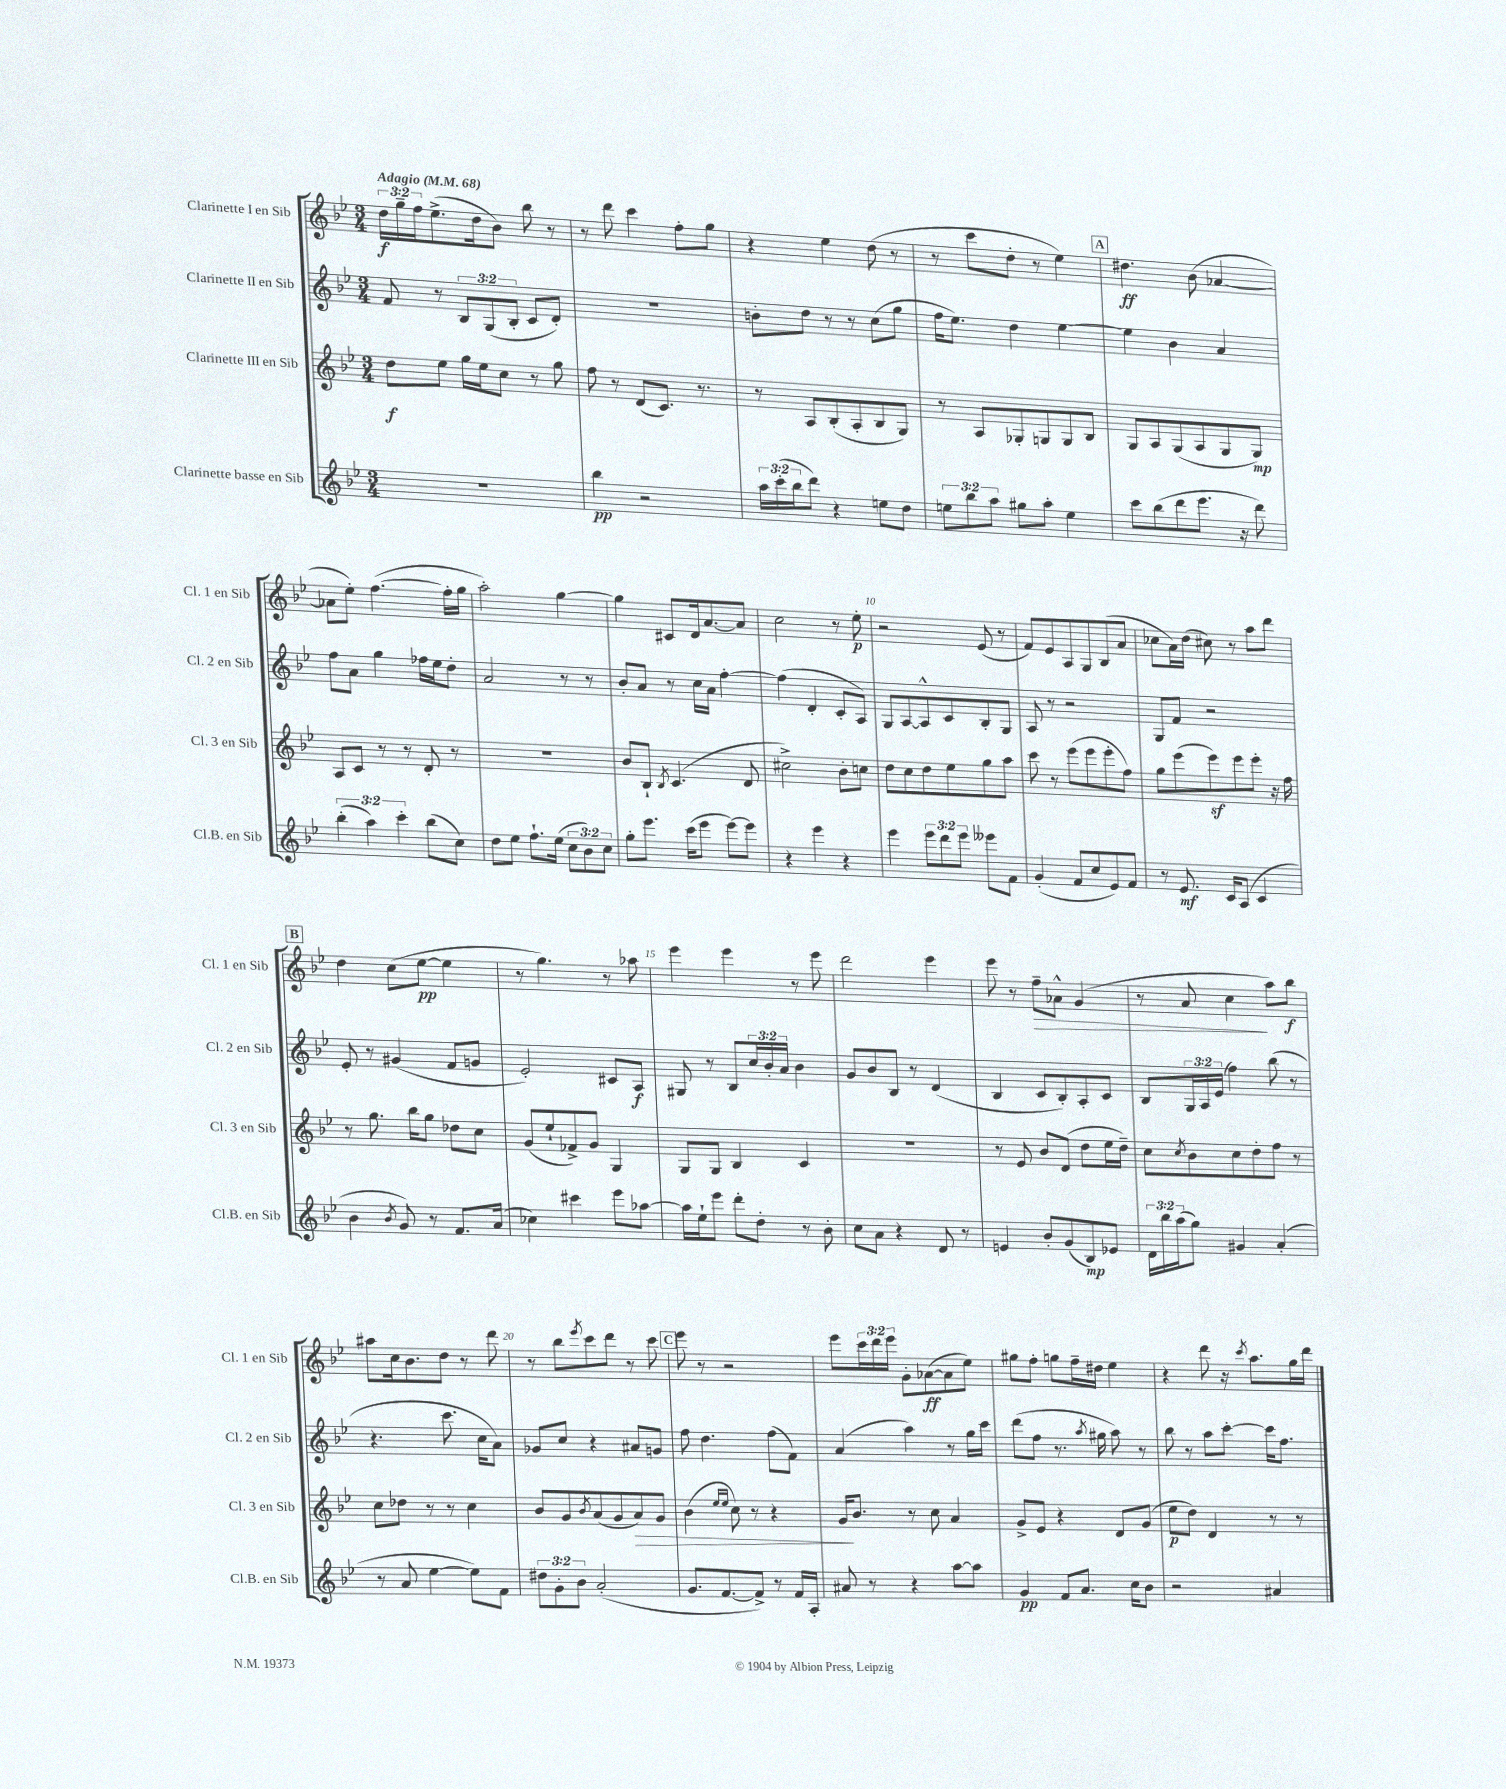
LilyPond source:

<<
\new StaffGroup <<
\new Staff = "s0" \with { instrumentName = "Clarinette I en Sib" shortInstrumentName = "Cl. 1 en Sib" } {
    \clef treble \key bes \major \numericTimeSignature \time 3/4 \override Staff.TupletNumber.text = #tuplet-number::calc-fraction-text \tempo "Adagio" 4 = 68
    \tuplet 3/2 { d''16\f g''16-- f''16 } ees''8.->( d''16 bes'8) bes''8 r8 |
    r8 d'''8 c'''4 f''8-. g''8 |
    r4 ees''4 d''8( r8 |
    r8 c'''8 d''8-. r8 ees''4) |
    \mark \markup { \box "A" } dis''4.\ff bes'8( aes'4~ |
    aes'8 ees''8-.) f''4.~( f''16-. g''16 |
    a''2-.) g''4~ |
    g''4 cis'8 d'16 a'8.~ a'8 |
    c''2 r8 ees''8-.\p |
    r2 ees'8( r8 |
    f'8) ees'8 a8 g8 bes8( a'8 |
    ces''8 a'16) d''16( cis''8) r8 a''8 d'''8 |
    \mark \markup { \box "B" } d''4 c''8( ees''8~\pp ees''4 |
    r8 g''4.) r8 aes''8 |
    ees'''4 ees'''4 r8 ees'''8 |
    d'''2 ees'''4 |
    ees'''8 r8 f''8--\> aes'8-^ g'4( |
    r8 a'8 c''4\! a''8) bes''8\f |
    ais''8 c''16 bes'8. d''8 r8 d'''8 |
    r8 bes''8 \acciaccatura { ees'''8 } c'''8 d'''8 r8 c'''8 |
    \mark \markup { \box "C" } ees'''8 r8 r2 |
    ees'''8 \tuplet 3/2 { c'''16 d'''16 ees'''16 } g'8-. aes'8~\ff( aes'8 ees''8) |
    gis''8 f''8-. g''8 f''16-- dis''16 ees''4 |
    r4 d'''8 r16 \acciaccatura { c'''8 } a''8. g''16 d'''16 \bar "|." |
}
\new Staff = "s1" \with { instrumentName = "Clarinette II en Sib" shortInstrumentName = "Cl. 2 en Sib" } {
    \clef treble \key bes \major \numericTimeSignature \time 3/4 \override Staff.TupletNumber.text = #tuplet-number::calc-fraction-text
    f'8 r8 \tuplet 3/2 { bes8 g8( bes8-. } c'8 d'8-.) |
    R2. |
    b'8-. d''8 r8 r8 c''8( g''8 |
    f''16 ees''8.) d''4 ees''4~ |
    \mark \markup { \box "A" } ees''4 bes'4 a'4 |
    f''8 a'8 g''4 fes''16 ees''16 d''8-. |
    a'2 r8 r8 |
    bes'8-. a'8 r8 c''16 a'16 f''4~-. |
    f''4( d'4-. c'8-. a8) |
    g8 a8~ a8-^ c'8 bes8-. g8 |
    a8 r8 r2 |
    g8 f'8 r2 |
    \mark \markup { \box "B" } ees'8-. r8 gis'4( f'8 g'8 |
    ees'2-.) cis'8 a8\f |
    gis8 r8 bes8 \tuplet 3/2 { c''16 bes'16-. a'16 } bes'4 |
    g'8 bes'8 bes8 r8 d'4( |
    bes4 c'8 bes8-.) a8-. c'8 |
    bes8 \tuplet 3/2 { g16 a16 ees'16( } f''4) bes''8( r8 |
    r4. c'''8. c''16 a'8) |
    ges'8 c''8 r4 ais'8 g'8 |
    \mark \markup { \box "C" } f''8 d''4. f''8( f'8) |
    a'4( a''4) r8 g''16 c'''16 |
    d'''8( f''8 r8. \acciaccatura { a''8 } gis''16 a''8) r8 |
    bes''8 r8 a''8 c'''8~-. c'''16 f''8. \bar "|." |
}
\new Staff = "s2" \with { instrumentName = "Clarinette III en Sib" shortInstrumentName = "Cl. 3 en Sib" } {
    \clef treble \key bes \major \numericTimeSignature \time 3/4
    d''8\f ees''8 g''16 ees''16 c''8 r8 g''8 |
    f''8 r8 d'8( c'8.) r8. |
    r8 a8 bes8-.( a8-. bes8 g8) |
    r8 a8 ges8-. g8 g8 bes8 |
    \mark \markup { \box "A" } g8 a8 g8( a8 g8 g8\mp) |
    a8 c'8 r8 r8 d'8-. r8 |
    R2. |
    bes'8 bes8-! \acciaccatura { bes8 } c'4.( d'8 |
    cis''2->) bes'8-. c''8 |
    d''8 c''8 d''8 ees''8 g''8 a''8 |
    c'''8 r8 ees'''8( ees'''8 ees'''8-. f''8) |
    g''8 ees'''8( ees'''8\sf) ees'''8 ees'''8-. r16 f''16 |
    \mark \markup { \box "B" } r8 g''8. bes''16 g''8 des''8 c''8 |
    g'8( ees''8-! fes'8->) g'8 g4 |
    g8 g8 bes4 c'4 |
    R2. |
    r8 ees'8 bes'8 d'8( d''8 ees''16 d''16--) |
    c''8 \acciaccatura { c''8 } bes'8 c''8 d''8-. f''8 r8 |
    c''8 des''8 r8 r8 c''4 |
    bes'8 g'8 \acciaccatura { bes'8 } a'8( g'8 a'8\>) g'8 |
    \mark \markup { \box "C" } bes'4( \grace { ees''16 ees''16 } c''8) r8 r4 |
    g'16\! bes'8. r8 c''8 a'4 |
    g'8-> ees'8 r4 d'8 g'8( |
    ees''8\p d''8) d'4 r8 r8 \bar "|." |
}
\new Staff = "s3" \with { instrumentName = "Clarinette basse en Sib" shortInstrumentName = "Cl.B. en Sib" } {
    \clef treble \key bes \major \numericTimeSignature \time 3/4 \override Staff.TupletNumber.text = #tuplet-number::calc-fraction-text
    R2. |
    bes''4\pp r2 |
    \tuplet 3/2 { a''16 c'''16-.( bes''16 } d'''8) r4 e''8 d''8 |
    \tuplet 3/2 { e''8 bes''8 a''8 } gis''8 a''8-. e''4 |
    \mark \markup { \box "A" } c'''8 bes''8( d'''8 ees'''8. r16 d'''8) |
    \tuplet 3/2 { bes''4-.( a''4) c'''4-. } bes''8( c''8) |
    d''8 ees''8 f''8.-! ees''16( \tuplet 3/2 { c''8 bes'8) c''8 } |
    g''8-. ees'''8. c'''16( ees'''8 ees'''8~) ees'''8 |
    r4 ees'''4 r4 |
    ees'''4 \tuplet 3/2 { ees'''8 d'''8 ees'''8 } eeses'''8 f'8 |
    g'4-.( f'8 c''8 ees'8) f'8 |
    r8 ees'8.\mf c'16 a8( c'4 |
    \mark \markup { \box "B" } bes'4 \acciaccatura { bes'8 } g'8) r8 f'8. a'16( |
    ces''4) cis'''4 ees'''8 aes''8~ |
    aes''16 ees''16-! ees'''8 d'''8-. d''8-. r8 bes'8-. |
    c''8 a'8 r4 d'8 r8 |
    e'4 bes'8-. g'8( bes8\mp) ees'8 |
    \tuplet 3/2 { d'16 bes''16 a''16( } g''8) gis'4 a'4-.( |
    r8 a'8 ees''4~ ees''8) f'8 |
    \tuplet 3/2 { dis''8 g'8-. bes'8 } a'2-.( |
    \mark \markup { \box "C" } g'8. f'8.~ f'8->) r8 f'16 a16-. |
    ais'8 r8 r4 a''8~ a''8 |
    g'4\pp f'8 a'8. c''16 bes'8 |
    r2 ais'4 \bar "|." |
}
>>
>>
\layout { \context { \Score \override BarNumber.break-visibility = ##(#f #t #t) barNumberVisibility = #(every-nth-bar-number-visible 5) } }
